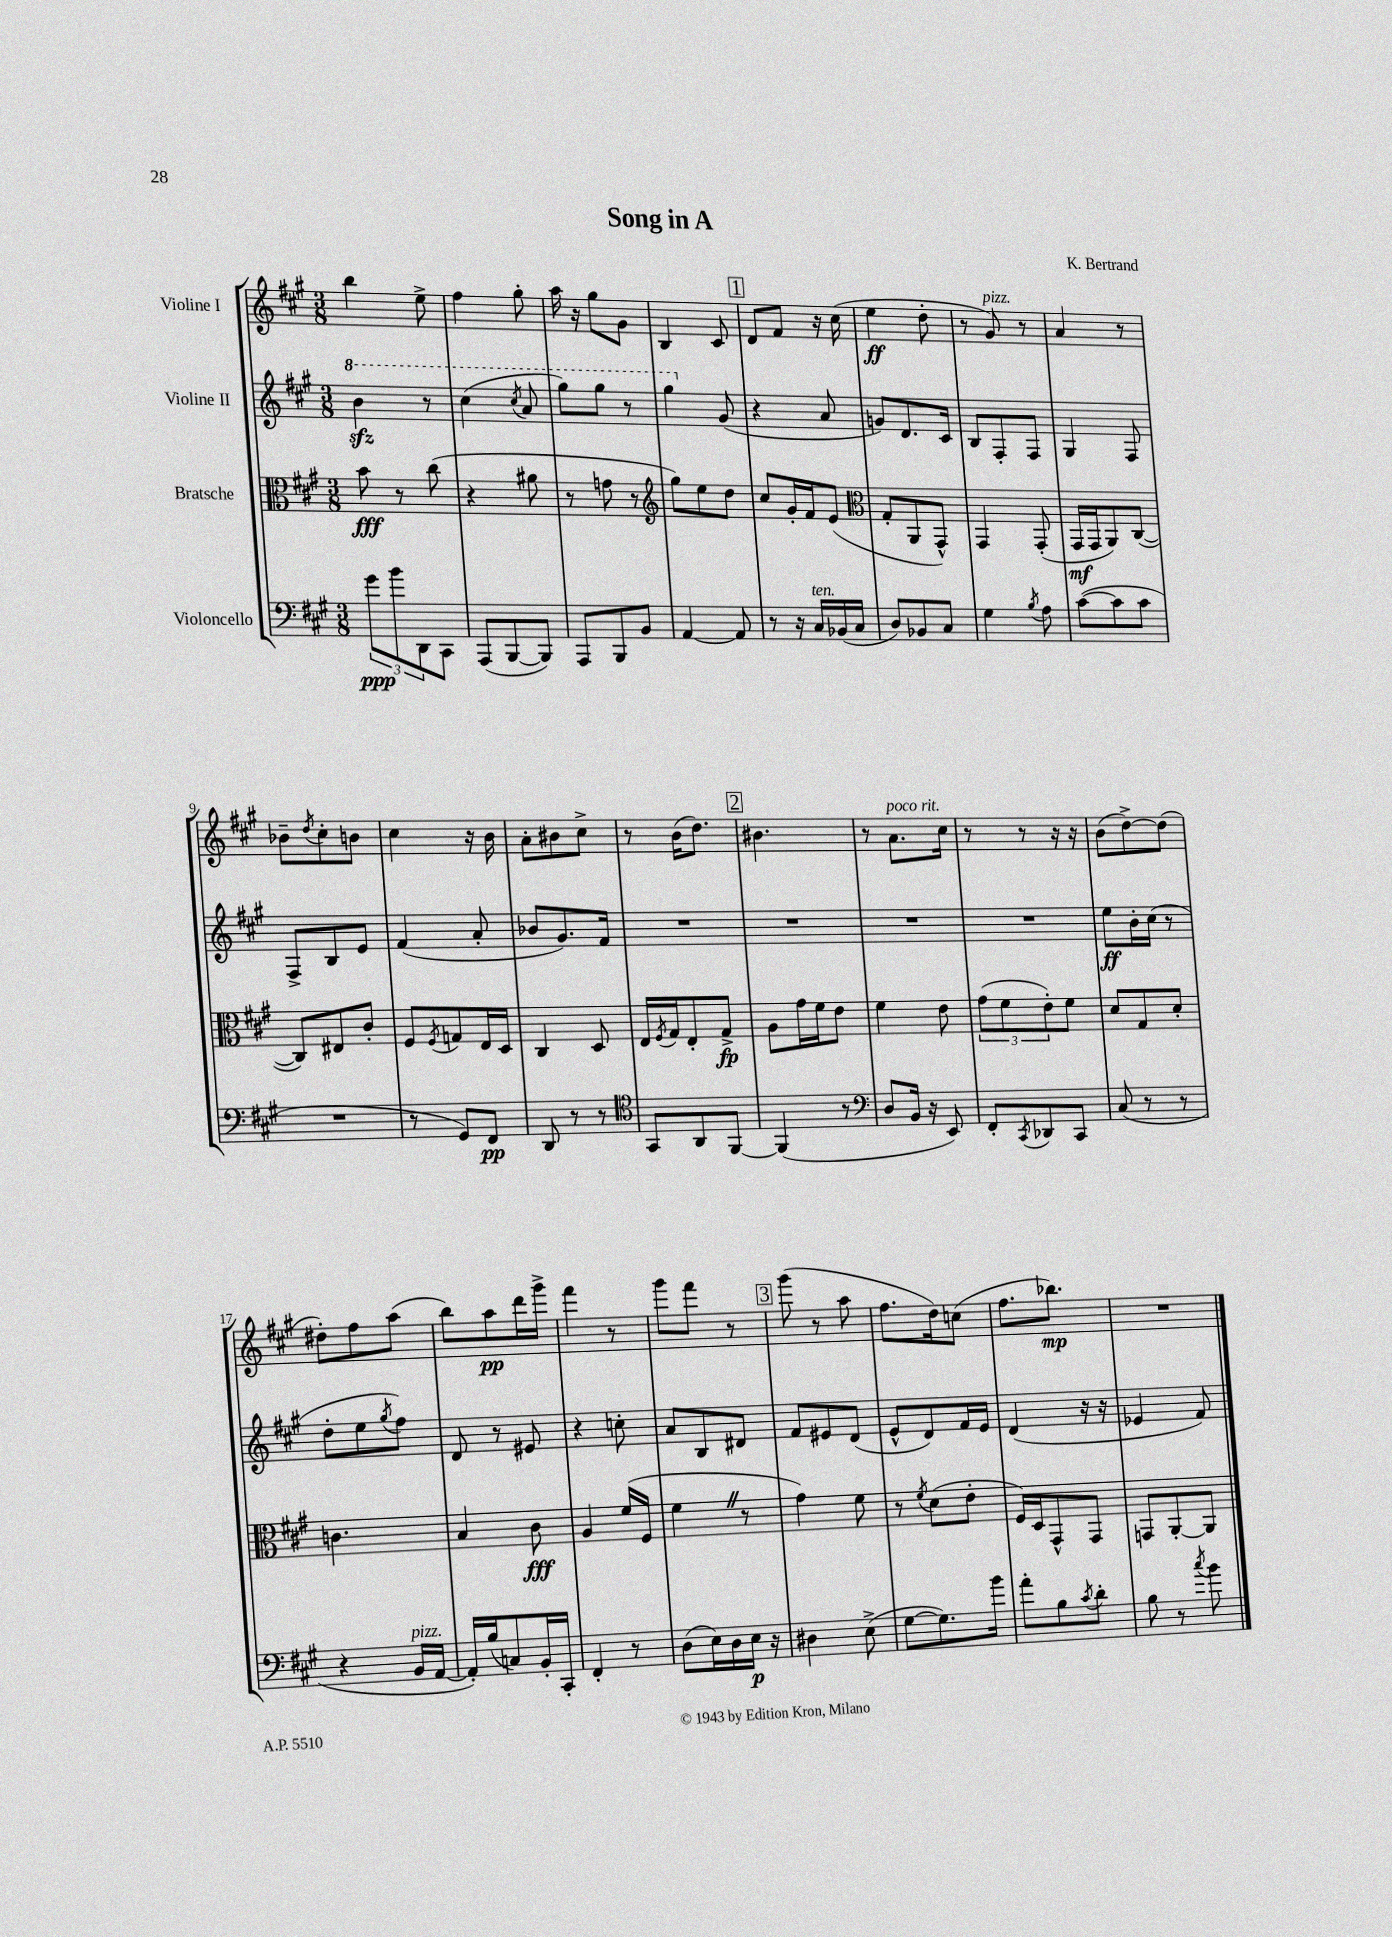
\header { title = "Song in A" composer = "K. Bertrand" }
<<
\new StaffGroup <<
\new Staff = "s0" \with { instrumentName = "Violine I" } {
    \clef treble \key a \major \numericTimeSignature \time 3/8
    b''4 e''8-> |
    fis''4 gis''8-. |
    a''16 r16 gis''8 gis'8 |
    b4 cis'8 |
    \mark \markup { \box "1" } d'8 fis'8 r16 cis''16( |
    e''4\ff d''8-. |
    r8 gis'8^\markup { \italic "pizz." }) r8 |
    a'4 r8 |
    bes'8-- \acciaccatura { d''8 } cis''8-. b'8 |
    cis''4 r16 b'16 |
    a'8-. bis'8 cis''8-> |
    r8 b'16( d''8.) |
    \mark \markup { \box "2" } bis'4. |
    r8 a'8.^\markup { \italic "poco rit." } cis''16 |
    r8 r8 r16 r16 |
    b'8( d''8~->) d''8( |
    dis''8-.) fis''8 a''8( |
    b''8) a''8\pp d'''16 gis'''16-> |
    fis'''4 r8 |
    gis'''8 fis'''8 r8 |
    \mark \markup { \box "3" } gis'''8( r8 a''8 |
    fis''8. d''16) c''8( |
    fis''8. bes''8.\mp) |
    R4. \bar "|." |
}
\new Staff = "s1" \with { instrumentName = "Violine II" } {
    \clef treble \key a \major \numericTimeSignature \time 3/8
    \ottava #1 b''4\sfz r8 |
    cis'''4( \acciaccatura { cis'''8 } a''8 |
    gis'''8) gis'''8 r8 |
    gis'''4 \ottava #0 gis'8( |
    \mark \markup { \box "1" } r4 a'8 |
    g'8) d'8. cis'16 |
    b8 fis8-. fis8 |
    gis4 fis8 |
    fis8-> b8 e'8 |
    fis'4( a'8-. |
    bes'8 gis'8.) fis'16 |
    R4. |
    \mark \markup { \box "2" } R4. |
    R4. |
    R4. |
    e''8\ff b'16-. cis''16( r8 |
    d''8-. e''8 \acciaccatura { gis''8 } fis''8) |
    d'8 r8 eis'8 |
    r4 c''8-. |
    a'8 b8 dis'8 |
    \mark \markup { \box "3" } fis'8 eis'8 d'8( |
    e'8-^ d'8) fis'16 e'16 |
    d'4( r16 r16 |
    ees'4 fis'8) \bar "|." |
}
\new Staff = "s2" \with { instrumentName = "Bratsche" } {
    \clef alto \key a \major \numericTimeSignature \time 3/8
    b'8\fff r8 cis''8( |
    r4 ais'8 |
    r8 g'8 r8 |
    \clef treble gis''8) e''8 d''8 |
    \mark \markup { \box "1" } cis''8 gis'16-. fis'16 e'8( |
    \clef alto gis8-. a,8 gis,8-^) |
    gis,4 gis,8-.( |
    gis,16\mf gis,16 a,8) cis8~( |
    cis8) eis8 cis'8-. |
    fis8 \acciaccatura { fis8 } g8 e16 d16 |
    cis4 d8 |
    e16 \acciaccatura { fis8 } gis16 e8-. gis8->\fp |
    \mark \markup { \box "2" } a8 gis'16 fis'16 e'8 |
    fis'4 e'8 |
    \tuplet 3/2 { gis'8( fis'8 e'8-.) } fis'8 |
    d'8 gis8 d'8-. |
    c'4. |
    b4 cis'8\fff |
    a4 fis'16( fis16 |
    fis'4 \once \override BreathingSign.text = \markup { \musicglyph "scripts.caesura.straight" } \breathe r8 |
    \mark \markup { \box "3" } gis'4) fis'8 |
    r8 \acciaccatura { fis'8 } d'8( e'8-. |
    fis16) d16 gis,8-^ gis,8 |
    g,8 a,8~-. a,8 \bar "|." |
}
\new Staff = "s3" \with { instrumentName = "Violoncello" } {
    \clef bass \key a \major \numericTimeSignature \time 3/8
    \tuplet 3/2 { gis'8\ppp b'8 d,8 } cis,8 |
    a,,8( b,,8~ b,,8) |
    a,,8 b,,8 b,8 |
    a,4~ a,8 |
    \mark \markup { \box "1" } r8 r16 cis16^\markup { \italic "ten." } bes,16( cis16 |
    d8) bes,8 cis8 |
    gis4 \acciaccatura { b8 } a8 |
    cis'8~( cis'8 cis'8 |
    R4. |
    r8 gis,8) fis,8\pp |
    d,8 r8 r8 |
    \clef tenor gis,8 a,8 fis,8~ |
    \mark \markup { \box "2" } fis,4( r8 |
    \clef bass d8 b,16 r16 e,8) |
    fis,8-. \acciaccatura { cis,8 } des,8 cis,8 |
    cis8( r8 r8 |
    r4 b,16^\markup { \italic "pizz." } a,16~ |
    a,16-.) b16( c8) b,16-. cis,16-. |
    fis,4-. r8 |
    d8( e16) d16 e16\p r16 |
    \mark \markup { \box "3" } dis4 e8->( |
    gis8~ gis8.) b'16 |
    a'8-. b8 \acciaccatura { cis'8 } d'8-. |
    b8 r8 \acciaccatura { cis''8 } b'8 \bar "|." |
}
>>
>>
